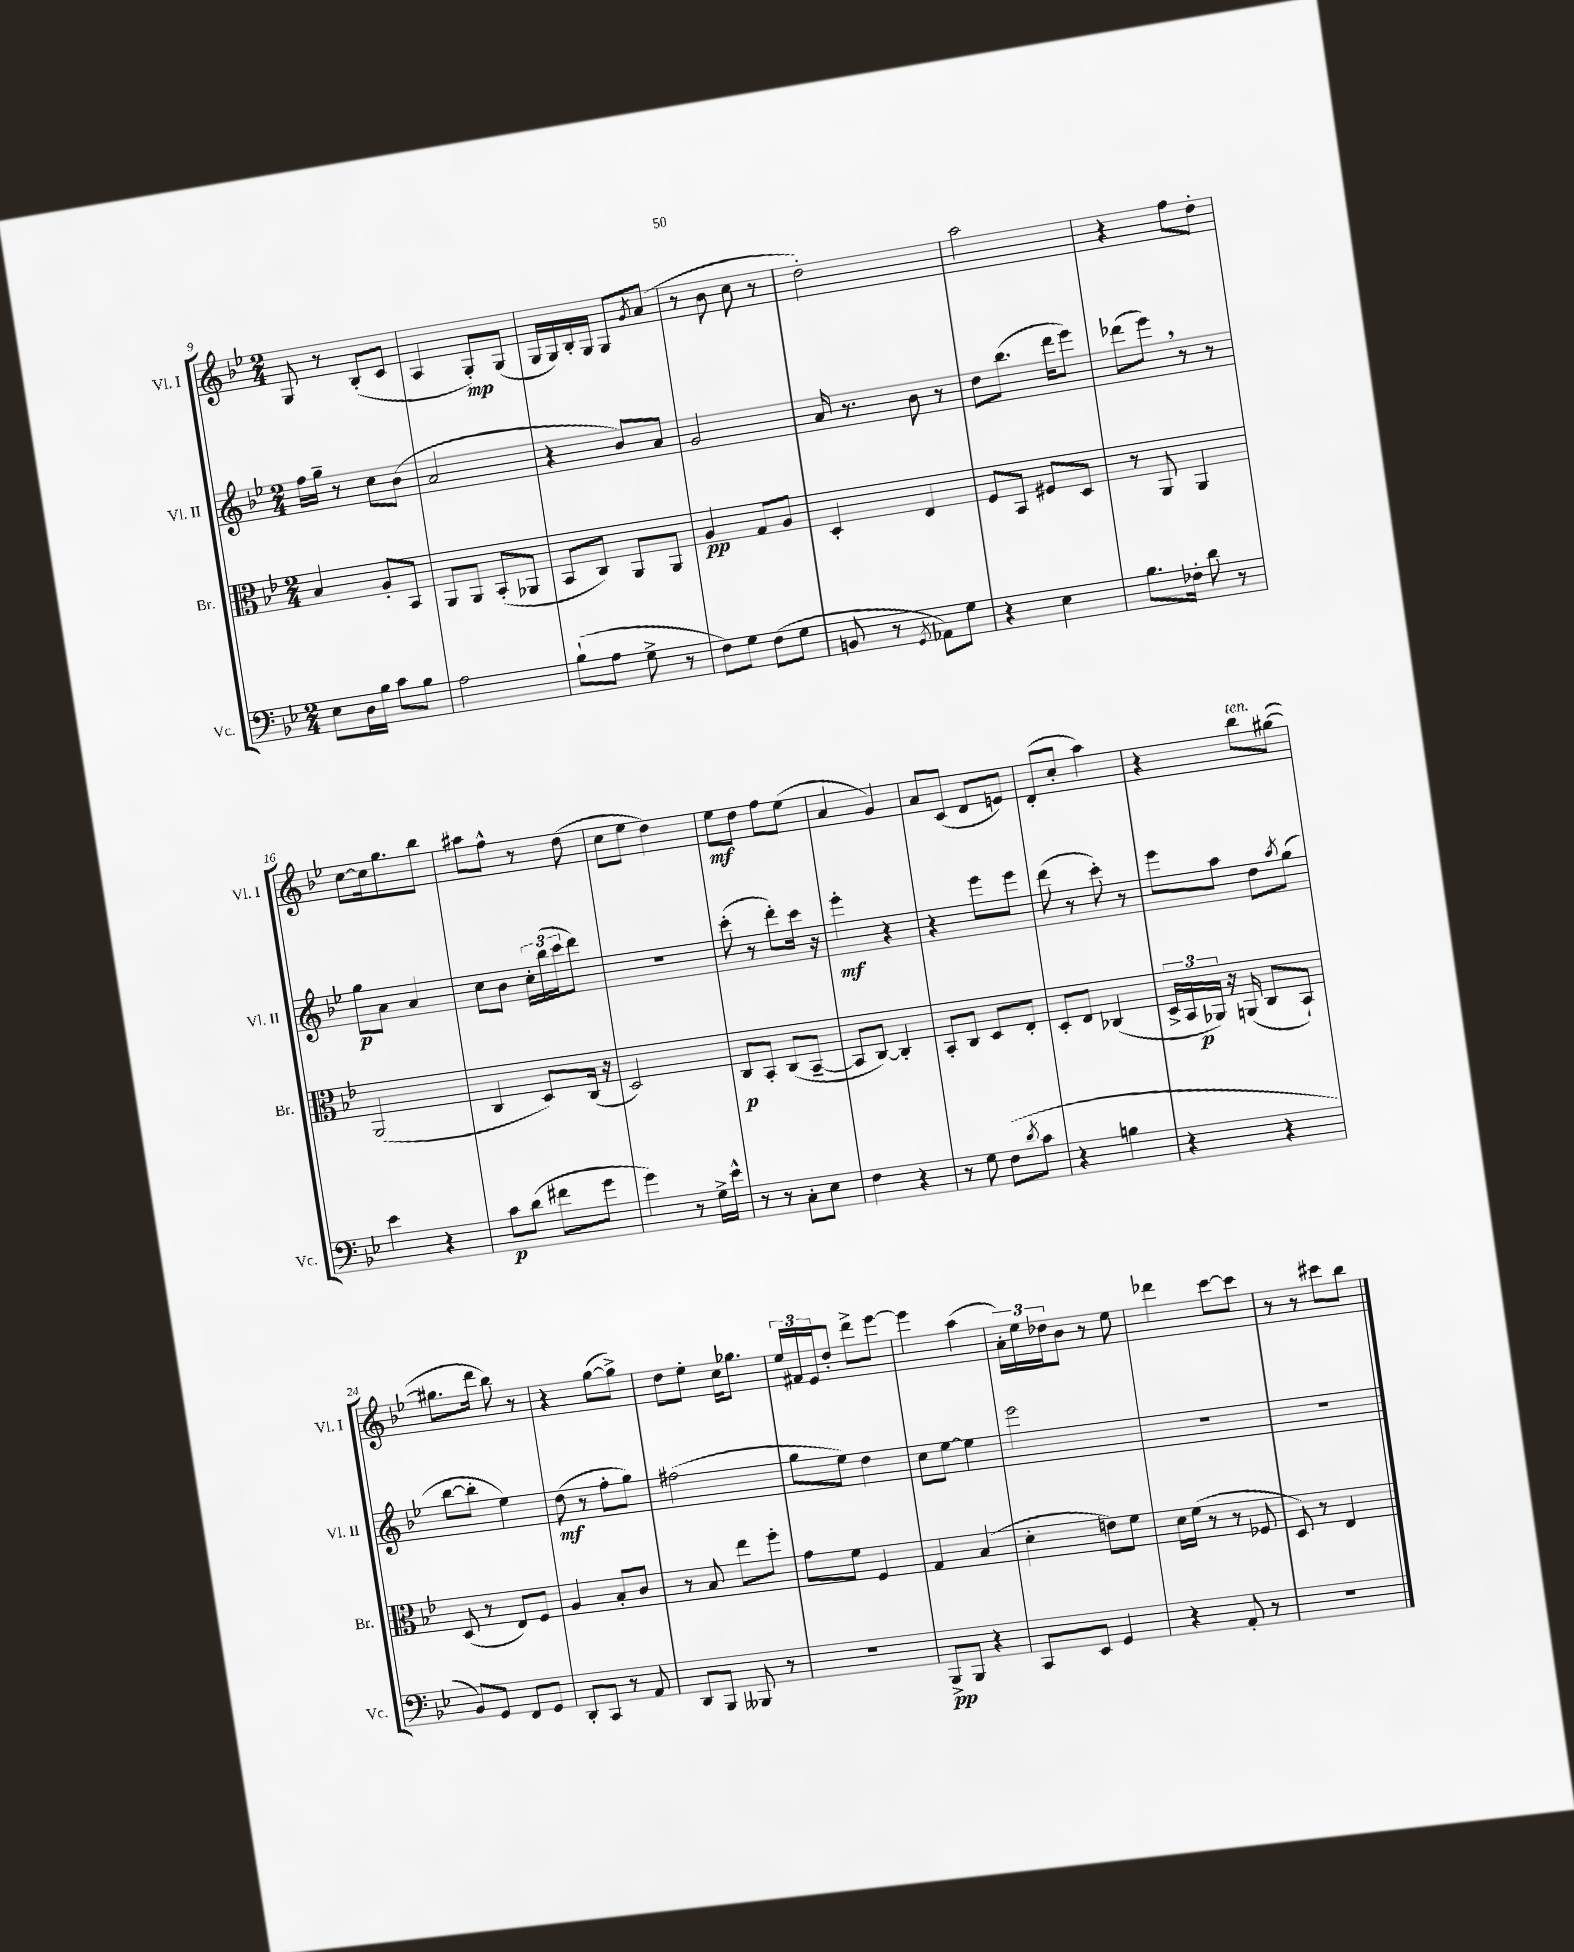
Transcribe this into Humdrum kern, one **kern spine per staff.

**kern	**kern	**kern	**kern
*staff4	*staff3	*staff2	*staff1
*clefF4	*clefC3	*clefG2	*clefG2
*k[b-e-]	*k[b-e-]	*k[b-e-]	*k[b-e-]
*M2/4	*M2/4	*M2/4	*M2/4
8E-\L	4B-/	16ff\LL	8G/
.	.	16gg~\JJ	.
16D\L	.	8r	8r
16B-\JJ	.	.	.
8c\L	8A'/L	8cc\L	(8B-'/L
8B-\J	8BB-/J	(8b-\J	8c/J
=	=	=	=
2A\	8AA/L	2a/	4A/
.	8AA/J	.	.
.	(8BB-'/L	.	8G'/L)
.	8AA-/J	.	(8G/J
=	=	=	=
(8B-`\L	8BB-/L	4r	16G/LL
.	.	.	16G/)
8A\J	8C/J)	.	16B-'/
.	.	.	16G/JJ
8G^\	8AA/L	8b-/L)	8G/L
.	.	.	8qg/
8r	8AA/J	8a/J	(8a/J
=	=	=	=
8F\L)	4A/	2g/	8r
8G\J	.	.	8b-\
(8F\L	8G/L	.	8cc\
8G\J	8A/J	.	8r
=	=	=	=
8BB/	4D'/	16a/	2dd'\)
.	.	8.r	.
8r	.	.	.
8qGG/	.	.	.
8AA-\L)	4E-/	8b-\	.
8G\J	.	8r	.
=	=	=	=
4r	8F/L	8dd\L	2aa\
.	8BB-/J	(8.bb-\J	.
4E-\	8F#/L	.	.
.	.	16ddd\LK	.
.	8D/J	8eee-\J)	.
=	=	=	=
8.B-\L	8r	(8ddd-\L	4r
.	8AA/	8eee-\J)	.
16F-'\Jk	.	.	.
8d\	4AA/	8r	8ff\L
8r	.	8r	8dd'\J
=	=	=	=
4e-\	(2AA/	8gg\L	[8cc\L
.	.	8a\J	16cc\]k
.	.	.	8.gg\
4r	.	4a/	.
.	.	.	8bb-\J
=	=	=	=
8c\L	4C/	8cc\L	8aa#\L
(8d\J	.	8b-\J	8ff^^\J
8f#\L	8D/L)	24cc'\LL	8r
.	.	(24bb-\	.
.	.	24ccc\J	.
8g\J	(16C/Jk	8ddd\J)	(8dd\
.	16r	.	.
=	=	=	=
4g\)	2D/)	2r	8cc\L
.	.	.	8ee-\J
8r	.	.	4dd\)
16G^\LL	.	.	.
16e-^^\JJ	.	.	.
=	=	=	=
8r	8C/L	(8ccc'\	8ee-\L
8r	8BB-'/J	8r	8dd\J
8C'\L	(8C/L	8ddd'\L)	8ff\L
8E-\J	[8BB-~/J	16ccc\Jk	(8ee-\J
.	.	16r	.
=	=	=	=
4F\	8BB-/]L	4eee-'\	4a/
.	[8C/J)	.	.
4r	4C'/]	4r	4g/)
=	=	=	=
8r	8BB-'/L	4r	8a/L
8G\	8C/J	.	(8c/J
(8F\L	8D/L	8eee-\L	8d/L
8qd/	.	.	.
8c\J	8E-'/J	8eee-\J	8e/J)
=	=	=	=
4r	8D'/L	(8ddd\	(8d'/L
.	8E-/J	8r	8cc'/J
4B\	(4C-/	8ccc'\)	4aa\)
.	.	8r	.
=	=	=	=
4r	24D^/LL	8eee-\L	4r
.	24BB-/	.	.
.	24AA-/JJ)	.	.
.	16r	8aa\J	.
.	(16AA/	.	.
4r	8C/L	8dd\L	8bb-\L
.	.	8qaa/	.
.	8BB-`/J)	(8gg\J	([8gg#\J
=	=	=	=
8BB-/L)	(8D/	[8bb-\L	8.gg#\]L
8GG/J	8r	8bb-'\]J	.
.	.	.	16ddd\Jk
8FF/L	8E-/L)	4ee-\)	8bb-\)
8GG/J	8F/J	.	8r
=	=	=	=
8DD'/L	4A/	(8dd\	4r
8CC/J	.	8r	.
8r	8B-'/L	8ff'\L	([8gg\L
8AA/	8c/J	8gg\J)	8gg^\]J)
=	=	=	=
8DD/L	8r	(2ff#\	8dd\L
8BBB-/J	8B-/	.	8ee-'\J
8BBB--/	8ee-\L	.	16cc\LK
.	.	.	8.gg-\J
8r	8ff'\J	.	.
=	=	=	=
2r	8g\L	8gg\L	24ee-/LL
.	.	.	24f#/
.	.	.	24e-/J
.	8f\J	8ee-\J)	8dd'/J
.	4F/	4dd\	8ddd^\L
.	.	.	[8eee-\J
=	=	=	=
8BBB-^/L	4G/	8cc\L	4eee-\]
8BBB-/J	.	[8ee-\J	.
4r	(4B-/	4ee-\]	(4aa\
=	=	=	=
8CC/L	4d'\	2eee-\	24a'\LL)
.	.	.	24ee-\
.	.	.	24dd-\J
8EE-/J	.	.	8b-\J
4GG/	8e\L)	.	8r
.	8f\J	.	8ee-\
=	=	=	=
4r	16d\LL	2r	4ddd-\
.	(16f\JJ	.	.
.	8r	.	.
8AA'/	8r	.	[8ccc\L
8r	8F-/	.	8ccc\]J
=	=	=	=
2r	8D/)	2r	8r
.	8r	.	8r
.	4E-/	.	8ccc#\L
.	.	.	8bb-\J
==	==	==	==
*-	*-	*-	*-
